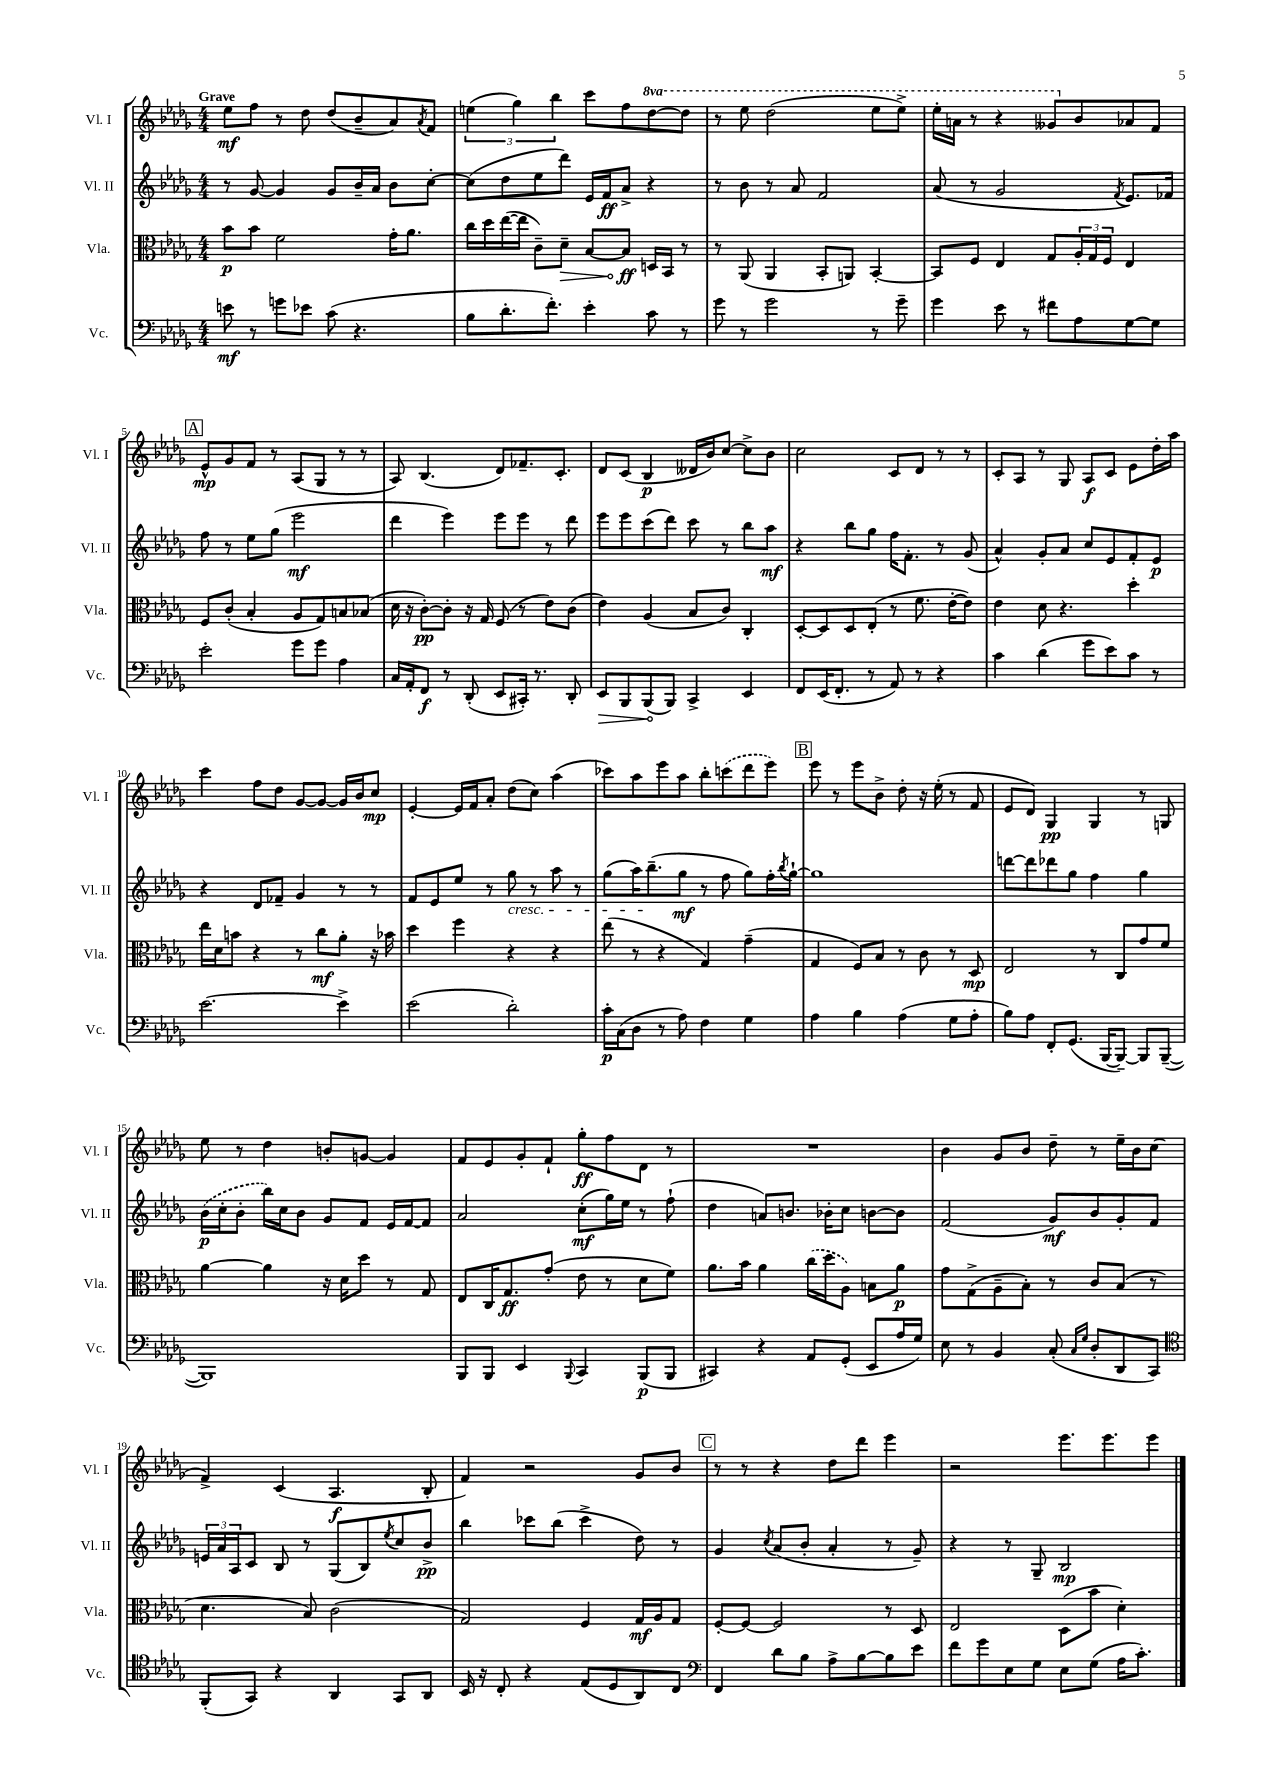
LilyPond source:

<<
\new StaffGroup <<
\new Staff = "s0" \with { instrumentName = "Vl. I" shortInstrumentName = "Vl. I" } {
    \clef treble \key des \major \numericTimeSignature \time 4/4 \set Staff.ottavationMarkups = #ottavation-simple-ordinals \tempo "Grave"
    ees''8\mf f''8 r8 des''8 des''8( bes'8-- aes'8) \acciaccatura { aes'8 } f'8 |
    \tuplet 3/2 { e''4( ges''4) bes''4 } c'''8 f''8 \ottava #1 des'''8~ des'''8 |
    r8 ees'''8 des'''2( ees'''8 ees'''8->) |
    ees'''16-. a''16 r8 r4 geses''8 \ottava #0 bes'8 aes'!8 f'8 |
    \mark \markup { \box "A" } ees'8-^\mp ges'8 f'8 r8 aes8( ges8 r8 r8 |
    aes8) bes4.( des'8) fes'8.-- c'8.-. |
    des'8 c'8( bes4\p deses'16 bes'16) c''8~ c''8-> bes'8 |
    c''2 c'8 des'8 r8 r8 |
    c'8-. aes8 r8 ges8 aes8\f c'8 ees'8 des''16-. aes''16 |
    c'''4 f''8 des''8 ges'8~ ges'8~ ges'16 bes'16 c''8\mp |
    ees'4~-. ees'16 f'16 aes'8-. des''8( c''8) aes''4( |
    ces'''8) aes''8 ees'''8 aes''8 bes''8-. \once \slurDashed c'''8( des'''8 ees'''8) |
    \mark \markup { \box "B" } ees'''8 r8 ees'''8 bes'8-> des''8-. r16 ees''16-.( r8 f'8 |
    ees'8 des'8) ges4\pp ges4 r8 g8 |
    ees''8 r8 des''4 b'8-. g'8~ g'4 |
    f'8 ees'8 ges'8-. f'8-! ges''8-.\ff f''8 des'8 r8 |
    R1 |
    bes'4 ges'8 bes'8 des''8-- r8 ees''16-- bes'16 c''8( |
    f'4->) c'4( aes4.\f bes8-. |
    f'4) r2 ges'8 bes'8 |
    \mark \markup { \box "C" } r8 r8 r4 des''8 des'''8 ees'''4 |
    r2 ees'''8. ees'''8. ees'''8 \bar "|." |
}
\new Staff = "s1" \with { instrumentName = "Vl. II" shortInstrumentName = "Vl. II" } {
    \clef treble \key des \major \numericTimeSignature \time 4/4
    r8 ges'8~ ges'4 ges'8 bes'16-- aes'16 bes'8 c''8~-. |
    c''8( des''8 ees''8 des'''8) ees'16 f'16\ff aes'8-> r4 |
    r8 bes'8 r8 aes'8 f'2 |
    aes'8( r8 ges'2 \acciaccatura { f'8 } ees'8.) fes'16 |
    \mark \markup { \box "A" } f''8 r8 ees''8 ges''8( ees'''2\mf |
    des'''4 ees'''4) ees'''8 ees'''8 r8 des'''8 |
    ees'''8 ees'''8 c'''8( des'''8) c'''8 r8 bes''8 aes''8\mf |
    r4 bes''8 ges''8 f''16 f'8.-. r8 ges'8( |
    aes'4-^) ges'8-. aes'8 c''8 ees'8 f'8-. ees'8\p |
    r4 des'8 fes'8-- ges'4 r8 r8 |
    f'8 ees'8 ees''8 r8 ges''8\cresc r8 aes''8 r8 |
    ges''8( aes''16) bes''8.--\!( ges''8\mf r8 f''8 ges''8) f''16-. \acciaccatura { bes''8 } ges''16~-! |
    \mark \markup { \box "B" } ges''1 |
    d'''8~ d'''8 des'''8 ges''8 f''4 ges''4 |
    \once \slurDashed bes'16\p( c''16-. bes'8-. bes''16) c''16 bes'8 ges'8 f'8 ees'16 f'16~ f'8 |
    aes'2 c''8-.\mf( ges''16) ees''16 r8 f''8-!( |
    des''4 a'8) b'8. bes'16-. c''8 b'8~ b'8 |
    f'2( ges'8\mf) bes'8 ges'8-. f'8 |
    \tuplet 3/2 { e'16 aes'16 aes16 } c'8 bes8 r8 ges8( bes8) \acciaccatura { ees''8 } c''8 bes'8->\pp |
    bes''4 ces'''8 bes''8( ces'''4-> des''8) r8 |
    \mark \markup { \box "C" } ges'4 \acciaccatura { c''8 } aes'8( bes'8-. aes'4-. r8 ges'8--) |
    r4 r8 ges8-- bes2\mp \bar "|." |
}
\new Staff = "s2" \with { instrumentName = "Vla." shortInstrumentName = "Vla." } {
    \clef alto \key des \major \numericTimeSignature \time 4/4
    bes'8\p bes'8 f'2 ges'16-. aes'8. |
    c''16 des''16 ees''16~( ees''16 c'8--) \once \override Hairpin.circled-tip = ##t des'8--\> bes8~ bes8\ff\! d16 bes,16 r8 |
    r8 aes,8( aes,4 bes,8-. a,8) bes,4~-. |
    bes,8 f8 ees4 ges8 \tuplet 3/2 { aes16-. ges16 f16 } ees4 |
    \mark \markup { \box "A" } f8 c'8-.( bes4-. aes8 ges8) b8 bes8( |
    des'16 r16 c'8~-.\pp) c'8-. r16 ges16 f8( r8 ees'8) c'8( |
    ees'4) aes4( bes8 c'8) c4-. |
    des8~-. des8 des8 ees8-.( r8 f'8. ees'16~-. ees'8) |
    ees'4 des'8 r4. des''4-. |
    ees''16 des'16 b'8 r4 r8 c''8\mf aes'8-. r16 bes'16 |
    des''4 f''4 r4 r4 |
    ees''8( r8 r4 ges4) ges'4--( |
    \mark \markup { \box "B" } ges4 f8) bes8 r8 c'8 r8 des8\mp |
    ees2 r8 c8 ges'8 f'8 |
    aes'4~ aes'4 r16 des'16 des''8 r8 ges8 |
    ees8 c16 ges8.\ff ges'8-.( ees'8 r8 des'8 f'8) |
    aes'8. bes'16 aes'4 \once \slurDashed c''16( des''16 aes8) b8 aes'8\p |
    ges'8 ges8->( aes8-- bes8-.) r8 c'8 bes8( r8 |
    des'4. bes8) c'2( |
    ges2) f4 ges16\mf aes16 ges8 |
    \mark \markup { \box "C" } f8~-. f8~ f2 r8 des8 |
    ees2 des8( bes'8 des'4-.) \bar "|." |
}
\new Staff = "s3" \with { instrumentName = "Vc." shortInstrumentName = "Vc." } {
    \clef bass \key des \major \numericTimeSignature \time 4/4
    e'8\mf r8 g'8 ees'8 c'8( r4. |
    bes8 des'8.-. f'8.-.) ees'4-. c'8 r8 |
    ges'8 r8 ges'2 r8 ges'8-- |
    ges'4 ees'8 r8 fis'8 aes8 ges8~ ges8 |
    \mark \markup { \box "A" } ees'2-. ges'8 ges'8 aes4 |
    c16 aes,16-. f,8\f r8 des,8-.( ees,8 cis,16-.) r8. des,8-. |
    \once \override Hairpin.circled-tip = ##t ees,8\> bes,,8 bes,,8\!( bes,,8) c,4-> ees,4 |
    f,8 ees,16( f,8.-. r8 aes,8) r8 r4 |
    c'4 des'4( ges'8 ees'8) c'8 r8 |
    ees'2.~ ees'4-> |
    ees'2( des'2-.) |
    c'16-.\p c16( des8 r8 aes8) f4 ges4 |
    \mark \markup { \box "B" } aes4 bes4 aes4( ges8 aes8-. |
    bes8) aes8 f,8-. ges,8.( bes,,16~ bes,,8~--) bes,,8 bes,,8~--( |
    bes,,1) |
    bes,,8 bes,,8 ees,4 \appoggiatura { bes,,8 } c,4 bes,,8\p( bes,,8 |
    cis,4) r4 aes,8 ges,8-.( ees,8 aes16 ges16) |
    ees8 r8 bes,4 c8-.( \grace { c16 ges16 } des8-. des,8 c,8) |
    \clef tenor f,8-.( ges,8) r4 aes,4 ges,8 aes,8 |
    bes,16 r16 c8-. r4 ees8( des8 aes,8) c8 |
    \mark \markup { \box "C" } \clef bass f,4 des'8 bes8 aes8-> bes8~ bes8 ees'8 |
    f'8 ges'8 ees8 ges8 ees8 ges8( aes16 c'8.-.) \bar "|." |
}
>>
>>
